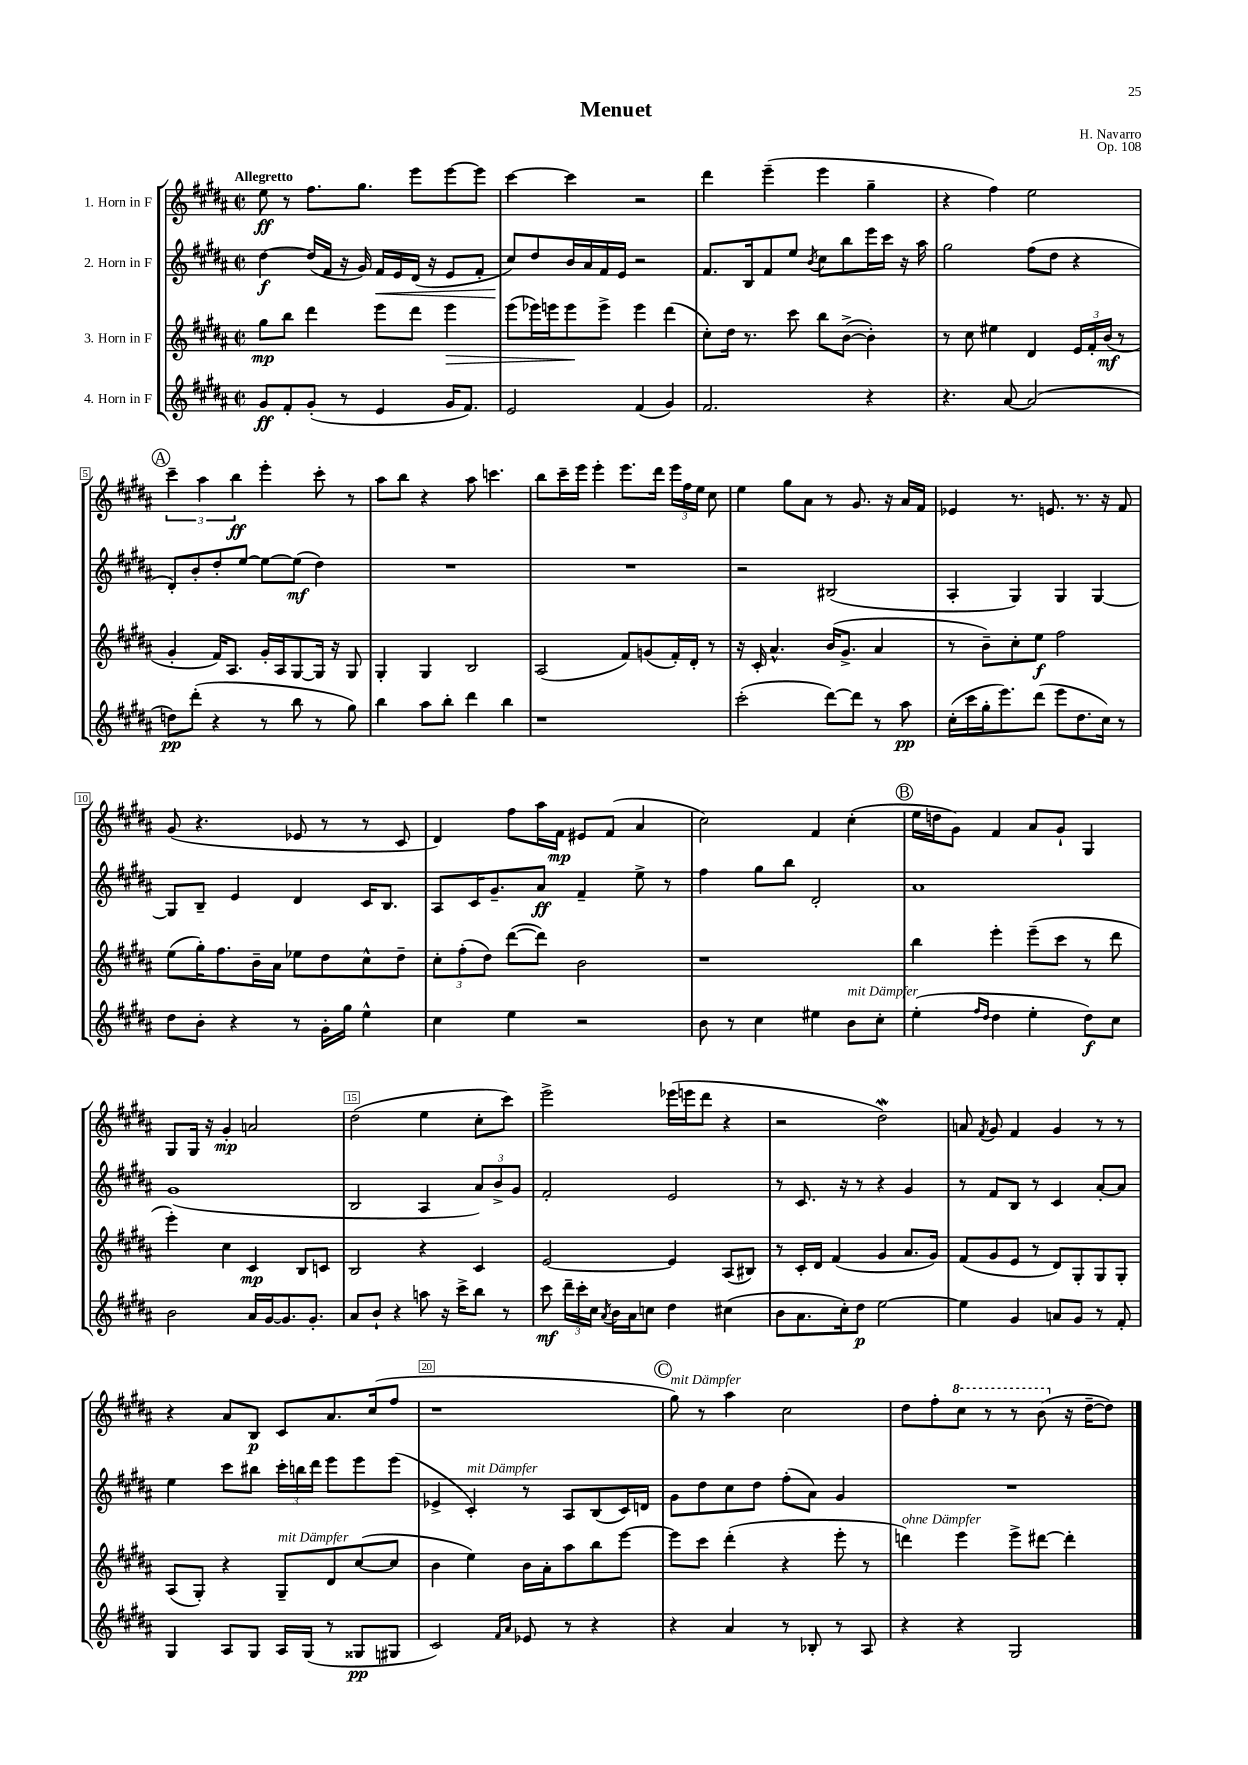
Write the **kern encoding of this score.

**kern	**dynam	**kern	**dynam	**kern	**dynam	**kern	**dynam
*part4	*part4	*part3	*part3	*part2	*part2	*part1	*part1
*staff4	*staff4	*staff3	*staff3	*staff2	*staff2	*staff1	*staff1
*I"4. Horn in F	*	*I"3. Horn in F	*	*I"2. Horn in F	*	*I"1. Horn in F	*
*clefG2	*	*clefG2	*	*clefG2	*	*clefG2	*
*k[f#c#g#d#a#]	*	*k[f#c#g#d#a#]	*	*k[f#c#g#d#a#]	*	*k[f#c#g#d#a#]	*
*M2/2	*	*M2/2	*	*M2/2	*	*M2/2	*
*met(c|)	*	*met(c|)	*	*met(c|)	*	*met(c|)	*
=1	=1	=1	=1	=1	=1	=1	=1
!	!	!	!	!	!	!LO:TX:a:B:t=Allegretto	!
8g#/L	ff	8gg#\L	mp	[4dd#\	f	8ee\	ff
8f#'/	.	8bb\J	.	.	.	8r	.
(8g#'/J	.	4ddd#\	.	(16dd#/LL]	.	8.ff#\L	.
.	.	.	.	16f#/JJ	.	.	.
8r	.	.	.	16r	.	.	.
.	.	.	.	16g#/)	.	8.gg#\J	.
!	!	!	!	!	!LO:HP:b	!	!
4e/	.	8eee\L	.	16f#/LL	<	.	.
.	.	.	.	16e/	.	.	.
.	.	8ddd#\J	.	(16d#/JJ	.	8eee\L	.
.	.	.	.	16r	.	.	.
!	!	!	!LO:HP:b	!	!	!	!
16g#/KL	.	4eee\	>	8e/L	.	[8eee\	.
8.f#/J)	.	.	.	.	.	.	.
.	.	.	.	8f#'/J	.	8eee\J]	.
=2	=2	=2	=2	=2	=2	=2	=2
2e/	.	(8eee\L	.	8cc#/L)	.	[4ccc#\	.
.	.	16eee-X\L)	.	8dd#/	[	.	.
.	.	16eeen\J	.	.	.	.	.
.	.	8eee\	.	16b/L	.	4ccc#\]	.
.	.	.	.	16a#/	.	.	.
.	.	8eee^\J	]	16f#/	.	.	.
.	.	.	.	16e/JJ	.	.	.
(4f#/	.	4eee\	.	2r	.	2r	.
4g#/)	.	(4ddd#\	.	.	.	.	.
=3	=3	=3	=3	=3	=3	=3	=3
2.f#/	.	8cc#'\L)	.	8.f#/L	.	4ddd#\	.
.	.	16dd#\Jk	.	.	.	.	.
.	.	8.r	.	16B/k	.	.	.
.	.	.	.	8f#/	.	(4eee~\	.
.	.	8ccc#\	.	8ee/J	.	.	.
.	.	.	.	8qb/	.	.	.
.	.	8bb\L	.	8cc#\L	.	4eee\	.
.	.	([8b^\J	.	8bb\	.	.	.
4r	.	4b'\])	.	16eee\L	.	4gg#~\	.
.	.	.	.	16ccc#\JJ	.	.	.
.	.	.	.	16r	.	.	.
.	.	.	.	16aa#\	.	.	.
=4	=4	=4	=4	=4	=4	=4	=4
4.r	.	8r	.	2gg#\	.	4r	.
.	.	8cc#\	.	.	.	.	.
.	.	4ee#X\	.	.	.	4ff#\)	.
[8a#/	.	.	.	.	.	.	.
(2a#/]	.	4d#/	.	(8ff#\L	.	2ee\	.
.	.	.	.	8dd#\J	.	.	.
.	.	24e/LL	.	4r	.	.	.
.	.	24f#'/	.	.	.	.	.
.	.	(24b/JJ	mf	.	.	.	.
.	.	8r	.	.	.	.	.
!!LO:LB:g=z
!!LO:REH:place=s1:t=A
=5	=5	=5	=5	=5	=5	=5	=5
8ddn\L)	pp	4g#'/	.	8d#'/L)	.	6ccc#~\	.
(8ddd#'\J	.	.	.	8b'/	.	.	.
.	.	.	.	.	.	6aa#\	.
4r	.	16f#/KL)	.	8dd#'/	.	.	.
.	.	8.A#/J	.	.	.	.	.
.	.	.	.	.	.	6bb\	ff
.	.	.	.	[8ee/J	.	.	.
8r	.	16g#'/LL	.	8ee\L_	.	4eee'\	.
.	.	16A#/J	.	.	.	.	.
8bb\	.	[8G#/	.	(8ee\J]	mf	.	.
8r	.	16G#/Jk]	.	4dd#\)	.	8ccc#'\	.
.	.	16r	.	.	.	.	.
8gg#\)	.	8G#/	.	.	.	8r	.
=6	=6	=6	=6	=6	=6	=6	=6
4bb\	.	4G#'/	.	1r	.	8aa#\L	.
.	.	.	.	.	.	8bb\J	.
8aa#\L	.	4G#/	.	.	.	4r	.
8bb'\J	.	.	.	.	.	.	.
4ddd#\	.	2B/	.	.	.	8aa#\	.
.	.	.	.	.	.	4.cccn\	.
4bb\	.	.	.	.	.	.	.
=7	=7	=7	=7	=7	=7	=7	=7
1r	.	(2A#/	.	1r	.	8bb\L	.
.	.	.	.	.	.	16ccc#~\L	.
.	.	.	.	.	.	16eee\JJ	.
.	.	.	.	.	.	4eee'\	.
.	.	8f#/L)	.	.	.	8.eee\L	.
.	.	(8gn/	.	.	.	.	.
.	.	.	.	.	.	16ddd#\Jk	.
.	.	16f#'/L)	.	.	.	24eee\LL	.
.	.	.	.	.	.	24ff#\	.
.	.	16d#'/JJ	.	.	.	.	.
.	.	.	.	.	.	24ee\JJ	.
.	.	8r	.	.	.	8cc#\	.
=8	=8	=8	=8	=8	=8	=8	=8
(2ccc#'\	.	16r	.	2r	.	4ee\	.
.	.	16c#'/	.	.	.	.	.
.	.	4.a#^^/	.	.	.	.	.
.	.	.	.	.	.	8gg#\L	.
.	.	.	.	.	.	8a#\J	.
[8ddd#\L)	.	(16b/KL	.	(2B#X/	.	8r	.
.	.	8.g#^/J	.	.	.	.	.
8ddd#\J]	.	.	.	.	.	8.g#/	.
8r	.	4a#/	.	.	.	.	.
.	.	.	.	.	.	16r	.
8aa#\	pp	.	.	.	.	16a#/LL	.
.	.	.	.	.	.	16f#/JJ	.
=9	=9	=9	=9	=9	=9	=9	=9
(16cc#'\LL	.	8r	.	4A#'/	.	4e-X/	.
16ccc#\	.	.	.	.	.	.	.
16gg#'\J	.	8b~\L)	.	.	.	.	.
8.eee\)	.	.	.	.	.	.	.
.	.	8cc#'\	.	4G#/)	.	8.r	.
(8ddd#\J	.	8ee\J	f	.	.	.	.
.	.	.	.	.	.	8.en/	.
8eee\L	.	2ff#\	.	4G#/	.	.	.
8.dd#\	.	.	.	.	.	8.r	.
.	.	.	.	[4G#/	.	.	.
16cc#\Jk)	.	.	.	.	.	16r	.
8r	.	.	.	.	.	8f#/	.
!!LO:LB:g=z
=10	=10	=10	=10	=10	=10	=10	=10
8dd#\L	.	(8ee\L	.	8G#/L]	.	(8g#/	.
8b'\J	.	16gg#'\K)	.	8B~/J	.	4.r	.
.	.	8.ff#\	.	.	.	.	.
4r	.	.	.	4e/	.	.	.
.	.	16b~\L	.	.	.	.	.
.	.	16a#\JJ	.	.	.	.	.
8r	.	8ee-X\L	.	4d#/	.	8e-X/	.
16g#'\LL	.	8dd#\	.	.	.	8r	.
16gg#\JJ	.	.	.	.	.	.	.
4ee^^\	.	8cc#^^\	.	16c#/KL	.	8r	.
.	.	.	.	8.B/J	.	.	.
.	.	8dd#~\J	.	.	.	8c#/	.
=11	=11	=11	=11	=11	=11	=11	=11
4cc#\	.	12cc#'\L	.	8A#/L	.	4d#/)	.
.	.	(12ff#'\	.	.	.	.	.
.	.	.	.	16c#/K	.	.	.
.	.	12dd#\J)	.	.	.	.	.
.	.	.	.	8.g#~/	.	.	.
4ee\	.	([8ddd#\L	.	.	.	8ff#\L	.
.	.	8ddd#\J])	.	8a#/J	ff	16aa#\L	.
.	.	.	.	.	.	16f#\JJ	mp
2r	.	2b\	.	4f#~/	.	8e#X/L	.
.	.	.	.	.	.	(8f#/J	.
.	.	.	.	8ee^\	.	4a#/	.
.	.	.	.	8r	.	.	.
=12	=12	=12	=12	=12	=12	=12	=12
8b\	.	1r	.	4ff#\	.	2cc#\)	.
8r	.	.	.	.	.	.	.
4cc#\	.	.	.	8gg#\L	.	.	.
.	.	.	.	8bb\J	.	.	.
4ee#X\	.	.	.	2d#'/	.	4f#/	.
!LO:TX:a:i:t=mit Dämpfer	!	!	!	!	!	!	!
8b\L	.	.	.	.	.	(4cc#'\	.
8cc#'\J	.	.	.	.	.	.	.
!!LO:REH:place=s1:t=B
=13	=13	=13	=13	=13	=13	=13	=13
(4ee'\	.	4bb\	.	1a#	.	16ee\LL	.
.	.	.	.	.	.	16ddn\J	.
.	.	.	.	.	.	8g#\J)	.
16qqff#/LL	.	.	.	.	.	.	.
16qqdd#/JJ	.	.	.	.	.	.	.
4dd#\	.	4eee'\	.	.	.	4f#/	.
4ee'\	.	(8eee~\L	.	.	.	8a#/L	.
.	.	8ccc#\J	.	.	.	8g#`/J	.
8dd#\L)	f	8r	.	.	.	4G#/	.
8cc#\J	.	8ddd#\	.	.	.	.	.
!!LO:LB:g=z
=14	=14	=14	=14	=14	=14	=14	=14
2b\	.	4eee'\)	.	(1g#	.	8G#/L	.
.	.	.	.	.	.	16G#/Jk	.
.	.	.	.	.	.	16r	.
.	.	4cc#\	.	.	.	4g#'/	mp
16a#/LL	.	4c#/	mp	.	.	2an/	.
[16g#/J	.	.	.	.	.	.	.
8.g#/]	.	.	.	.	.	.	.
.	.	8B/L	.	.	.	.	.
8.g#'/J	.	.	.	.	.	.	.
.	.	8cn/J	.	.	.	.	.
=15	=15	=15	=15	=15	=15	=15	=15
8a#/L	.	2B/	.	2B/	.	(2dd#\	.
8b`/J	.	.	.	.	.	.	.
4r	.	.	.	.	.	.	.
8aan\	.	4r	.	4A#/	.	4ee\	.
16r	.	.	.	.	.	.	.
16ccc#^\KL	.	.	.	.	.	.	.
8bb\J	.	4c#/	.	12a#/L)	.	8cc#'\L	.
.	.	.	.	12b^/	.	.	.
8r	.	.	.	.	.	8ccc#\J)	.
.	.	.	.	12g#/J	.	.	.
=16	=16	=16	=16	=16	=16	=16	=16
8ccc#\	mf	[2e/	.	2f#'/	.	2eee^\	.
24ddd#~\LL	.	.	.	.	.	.	.
24ccc#'\	.	.	.	.	.	.	.
24cc#\JJ	.	.	.	.	.	.	.
8qa#/	.	.	.	.	.	.	.
16b\LL	.	.	.	.	.	.	.
16a#\J	.	.	.	.	.	.	.
8ccn\J	.	.	.	.	.	.	.
4dd#\	.	4e/]	.	2e/	.	(16eee-X\LL	.
.	.	.	.	.	.	16eeen\J	.
.	.	.	.	.	.	8ddd#\J	.
(4cc#X\	.	(8A#/L	.	.	.	4r	.
.	.	8B#X/J)	.	.	.	.	.
=17	=17	=17	=17	=17	=17	=17	=17
8b\L	.	8r	.	8r	.	2r	.
8.a#\	.	16c#'/LL	.	8.c#/	.	.	.
.	.	16d#/JJ	.	.	.	.	.
.	.	(4f#/	.	.	.	.	.
16cc#'\k)	.	.	.	16r	.	.	.
8dd#\J	p	.	.	8r	.	.	.
[2ee\	.	4g#/	.	4r	.	2dd#W\)	.
.	.	8.a#/L	.	4g#/	.	.	.
.	.	16g#/Jk)	.	.	.	.	.
=18	=18	=18	=18	=18	=18	=18	=18
4ee\]	.	(8f#/L	.	8r	.	8an/	.
.	.	.	.	.	.	8qf#/	.
.	.	8g#/	.	8f#/L	.	8g#/	.
4g#/	.	8e/J	.	8B/J	.	4f#/	.
.	.	8r	.	8r	.	.	.
8an/L	.	8d#/L)	.	4c#/	.	4g#/	.
8g#/J	.	8G#'/	.	.	.	.	.
8r	.	8G#/	.	[8a#'/L	.	8r	.
8f#'/	.	8G#'/J	.	8a#/J]	.	8r	.
!!LO:LB:g=z
=19	=19	=19	=19	=19	=19	=19	=19
4G#/	.	(8A#/L	.	4ee\	.	4r	.
.	.	8G#'/J)	.	.	.	.	.
8A#/L	.	4r	.	8ccc#\L	.	8a#/L	.
8G#/J	.	.	.	8bb#X\J	.	8B/J	p
!	!	!LO:TX:a:i:t=mit Dämpfer	!	!	!	!	!
16A#/LL	.	8G#~/L	.	24ccc#'\LL	.	8c#/L	.
.	.	.	.	24bbn\	.	.	.
(16G#/JJ	.	.	.	.	.	.	.
.	.	.	.	24ddd#\JJ	.	.	.
8r	.	8d#/	.	8eee\L	.	8.a#/	.
8G##X/L	pp	([8cc#/	.	8eee\	.	.	.
.	.	.	.	.	.	(16cc#/k	.
8G#X/J	.	8cc#/J]	.	(8eee\J	.	8ff#/J	.
=20	=20	=20	=20	=20	=20	=20	=20
2c#/)	.	4b\	.	4e-X^/	.	1r	.
!	!	!	!	!LO:TX:a:i:t=mit Dämpfer	!	!	!
.	.	4ee\)	.	4c#'/)	.	.	.
16qqf#/LL	.	.	.	.	.	.	.
16qqa#/JJ	.	.	.	.	.	.	.
8e-X/	.	16b\LL	.	8r	.	.	.
.	.	16a#'\J	.	.	.	.	.
8r	.	8aa#\	.	8A#/L	.	.	.
4r	.	8bb\	.	(8B/	.	.	.
.	.	[8eee\J	.	16c#/L)	.	.	.
.	.	.	.	16dn/JJ	.	.	.
!!LO:REH:place=s1:t=C
=21	=21	=21	=21	=21	=21	=21	=21
!	!	!	!	!	!	!LO:TX:a:i:t=mit Dämpfer	!
4r	.	8eee\L]	.	8g#\L	.	8gg#\)	.
.	.	8ccc#\J	.	8dd#\	.	8r	.
4a#/	.	(4ddd#'\	.	8cc#\	.	4aa#\	.
.	.	.	.	8dd#\J	.	.	.
8r	.	4r	.	(8ff#'\L	.	2cc#\	.
8B-X'/	.	.	.	8a#\J)	.	.	.
8r	.	8eee'\	.	4g#/	.	.	.
8A#/	.	8r	.	.	.	.	.
=22	=22	=22	=22	=22	=22	=22	=22
!	!	!LO:TX:a:i:t=ohne Dämpfer	!	!	!	!	!
4r	.	4dddn\)	.	1r	.	8dd#\L	.
.	.	.	.	.	.	8ff#'\	.
*	*	*	*	*	*	*8va	*
4r	.	4eee\	.	.	.	8ccc#\J	.
.	.	.	.	.	.	8r	.
2G#/	.	8eee^\L	.	.	.	8r	.
.	.	[8ddd#X\J	.	.	.	(8bb\	.
*	*	*	*	*	*	*X8va	*
.	.	4ddd#'\]	.	.	.	16r	.
.	.	.	.	.	.	[16dd#~\KL	.
.	.	.	.	.	.	8dd#\J])	.
==	==	==	==	==	==	==	==
*-	*-	*-	*-	*-	*-	*-	*-
